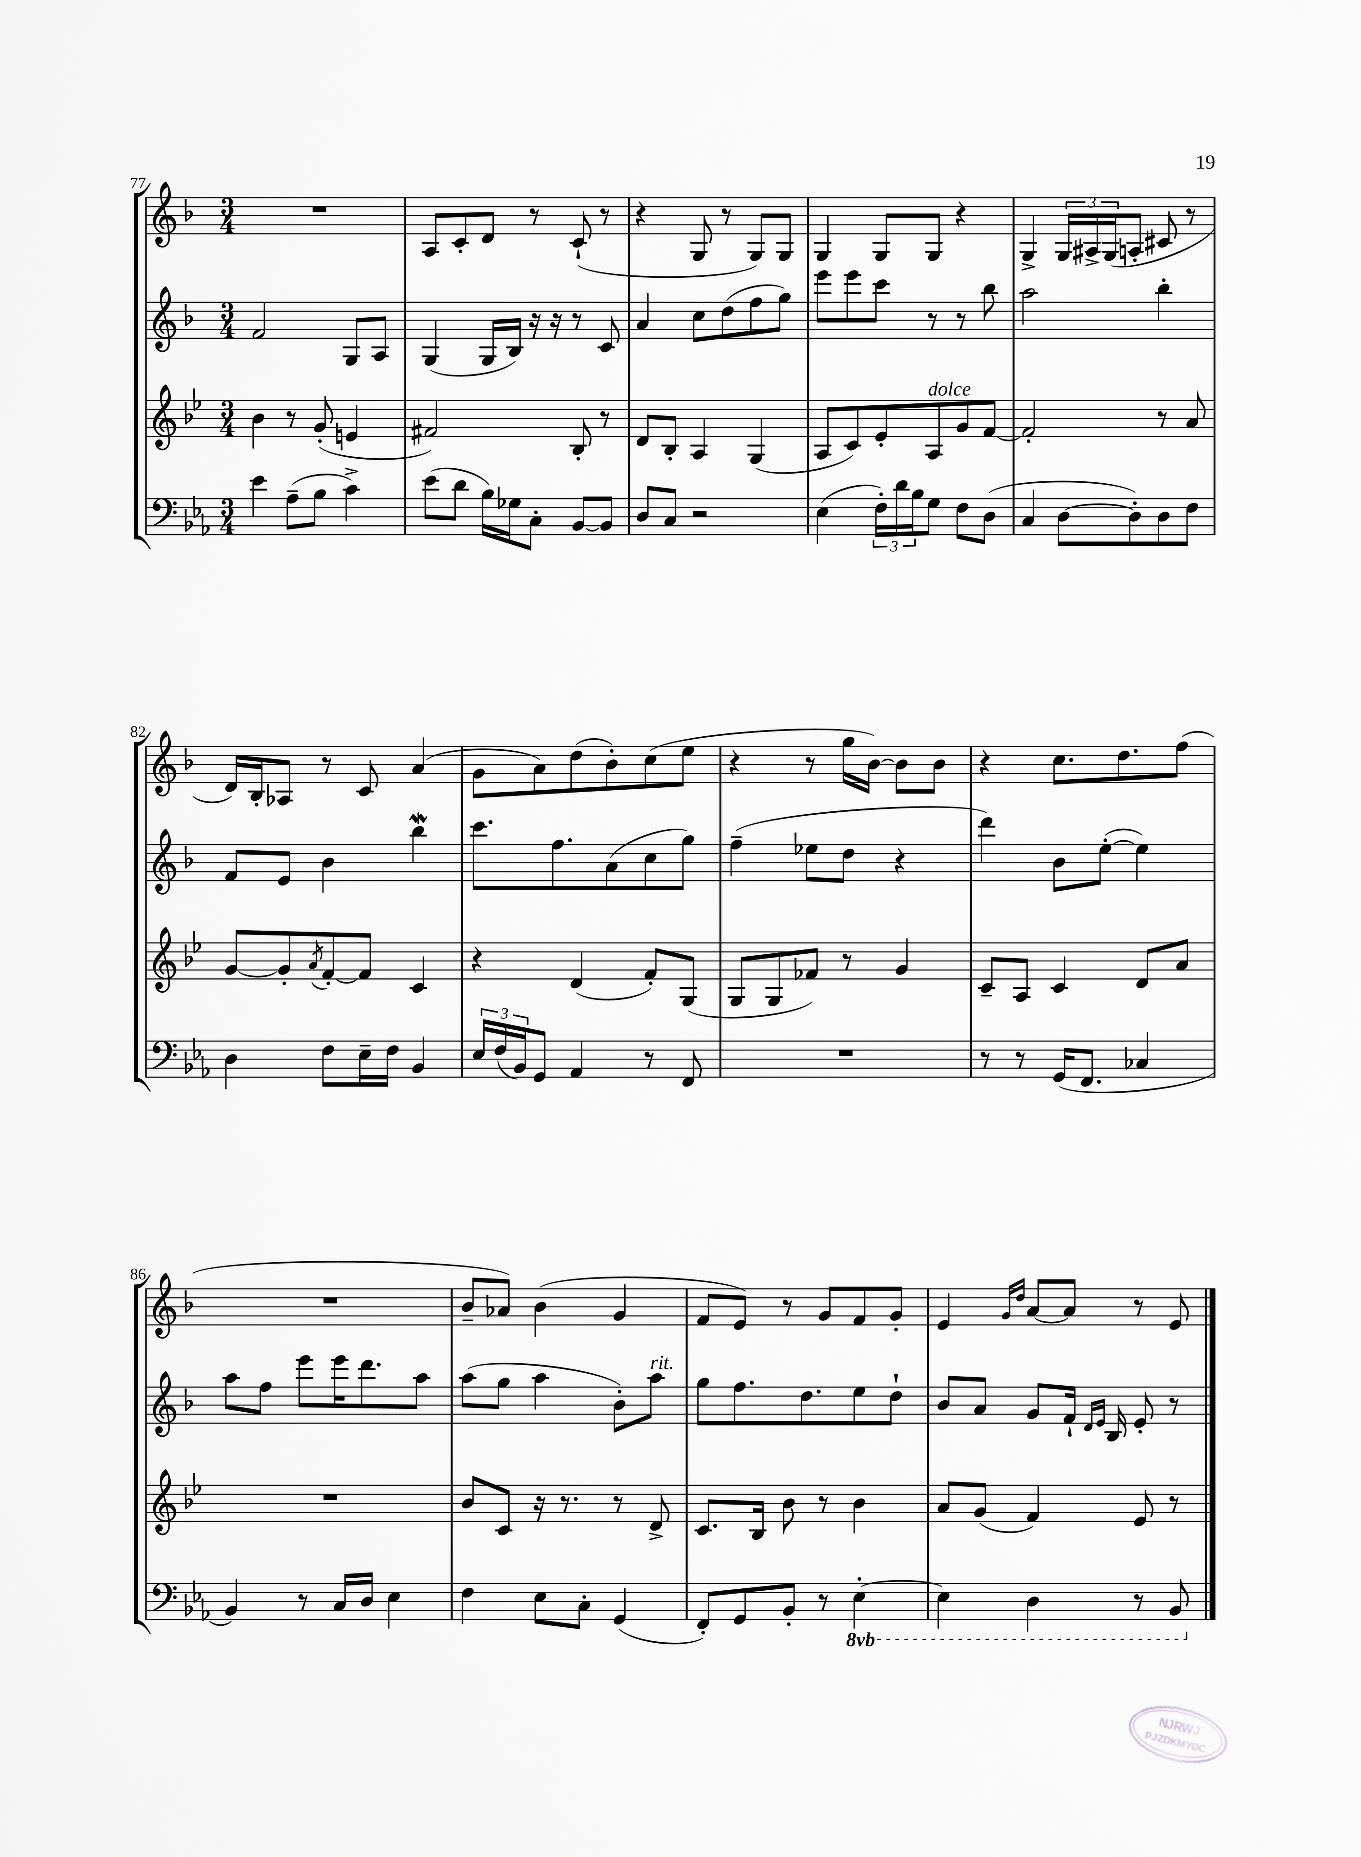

**kern	**kern	**kern	**kern
*staff4	*staff3	*staff2	*staff1
*clefF4	*clefG2	*clefG2	*clefG2
*k[b-e-a-]	*k[b-e-]	*k[b-]	*k[b-]
*M3/4	*M3/4	*M3/4	*M3/4
4e-	4b-	2f	2.r
(8A-~	8r	.	.
8B-	(8g'	.	.
4c^)	4e	8G	.
.	.	8A	.
=	=	=	=
(8e-	2f#)	(4G	8A
8d	.	.	8c'
16B-)	.	16G	8d
16G-	.	16B-)	.
8C'	.	16r	8r
.	.	16r	.
[8BB-	8B-'	8r	(8c`
8BB-]	8r	8c	8r
=	=	=	=
8D	8d	4a	4r
8C	8B-'	.	.
2r	4A	8cc	8G
.	.	(8dd	8r
.	(4G	8ff	8G)
.	.	8gg)	8G
=	=	=	=
(4E-	8A	8eee	4G
.	8c)	8eee	.
24F')	8e-'	8ccc	8G
24d	.	.	.
24B-	.	.	.
8G	8A	8r	8G
8F	8g	8r	4r
(8D	[8f	8bb-	.
=	=	=	=
4C	2f']	2aa	4G^
[8D	.	.	24G
.	.	.	24A#^
.	.	.	(24G
8D'])	.	.	8A'
8D	8r	4bb-'	8c#
8F	8a	.	8r
=	=	=	=
4D	[8g	8f	16d)
.	.	.	16B-'
.	8g']	8e	8A-
.	8qa	.	.
8F	[8f'	4b-	8r
16E-~	8f]	.	8c
16F	.	.	.
4BB-	4c	4bb-	(4a
=	=	=	=
24E-	4r	8.ccc	8g
(24F	.	.	.
24BB-)	.	.	.
8GG	.	.	8a)
.	.	8.ff	.
4AA-	(4d	.	(8dd
.	.	(8a	8b-')
8r	8f')	8cc	(8cc
8FF	(8G	8gg)	8ee
=	=	=	=
2.r	8G	(4ff~	4r
.	8G	.	.
.	8f-)	8ee-	8r
.	8r	8dd	16gg
.	.	.	[16b-)
.	4g	4r	8b-]
.	.	.	8b-
=	=	=	=
8r	8c~	4ddd)	4r
8r	8A	.	.
(16GG	4c	8b-	8.cc
8.FF	.	.	.
.	.	([8ee'	.
.	.	.	8.dd
4C-	8d	4ee])	.
.	8a	.	(8ff
=	=	=	=
4BB-)	2.r	8aa	2.r
.	.	8ff	.
8r	.	8eee	.
16C	.	16eee	.
16D	.	8.ddd	.
4E-	.	.	.
.	.	8aa	.
=	=	=	=
4F	8b-	(8aa	8b-~
.	8c	8gg	8a-)
8E-	16r	4aa	(4b-
.	8.r	.	.
8C'	.	.	.
(4GG	8r	8b-')	4g
.	8d^	8aa	.
=	=	=	=
8FF')	8.c	8gg	8f
8GG	.	8.ff	8e)
.	16B-	.	.
8BB-'	8b-	.	8r
.	.	8.dd	.
8r	8r	.	8g
[4EE-'	4b-	8ee	8f
.	.	8dd`	8g'
=	=	=	=
4EE-]	8a	8b-	4e
.	(8g	8a	.
.	.	.	16qqg
.	.	.	16qqdd
4DD	4f)	8g	[8a
.	.	16f`	8a]
.	.	16qqd	.
.	.	16qqe	.
.	.	16B-	.
8r	8e-	8e'	8r
8BBB-	8r	8r	8e
==	==	==	==
*-	*-	*-	*-
